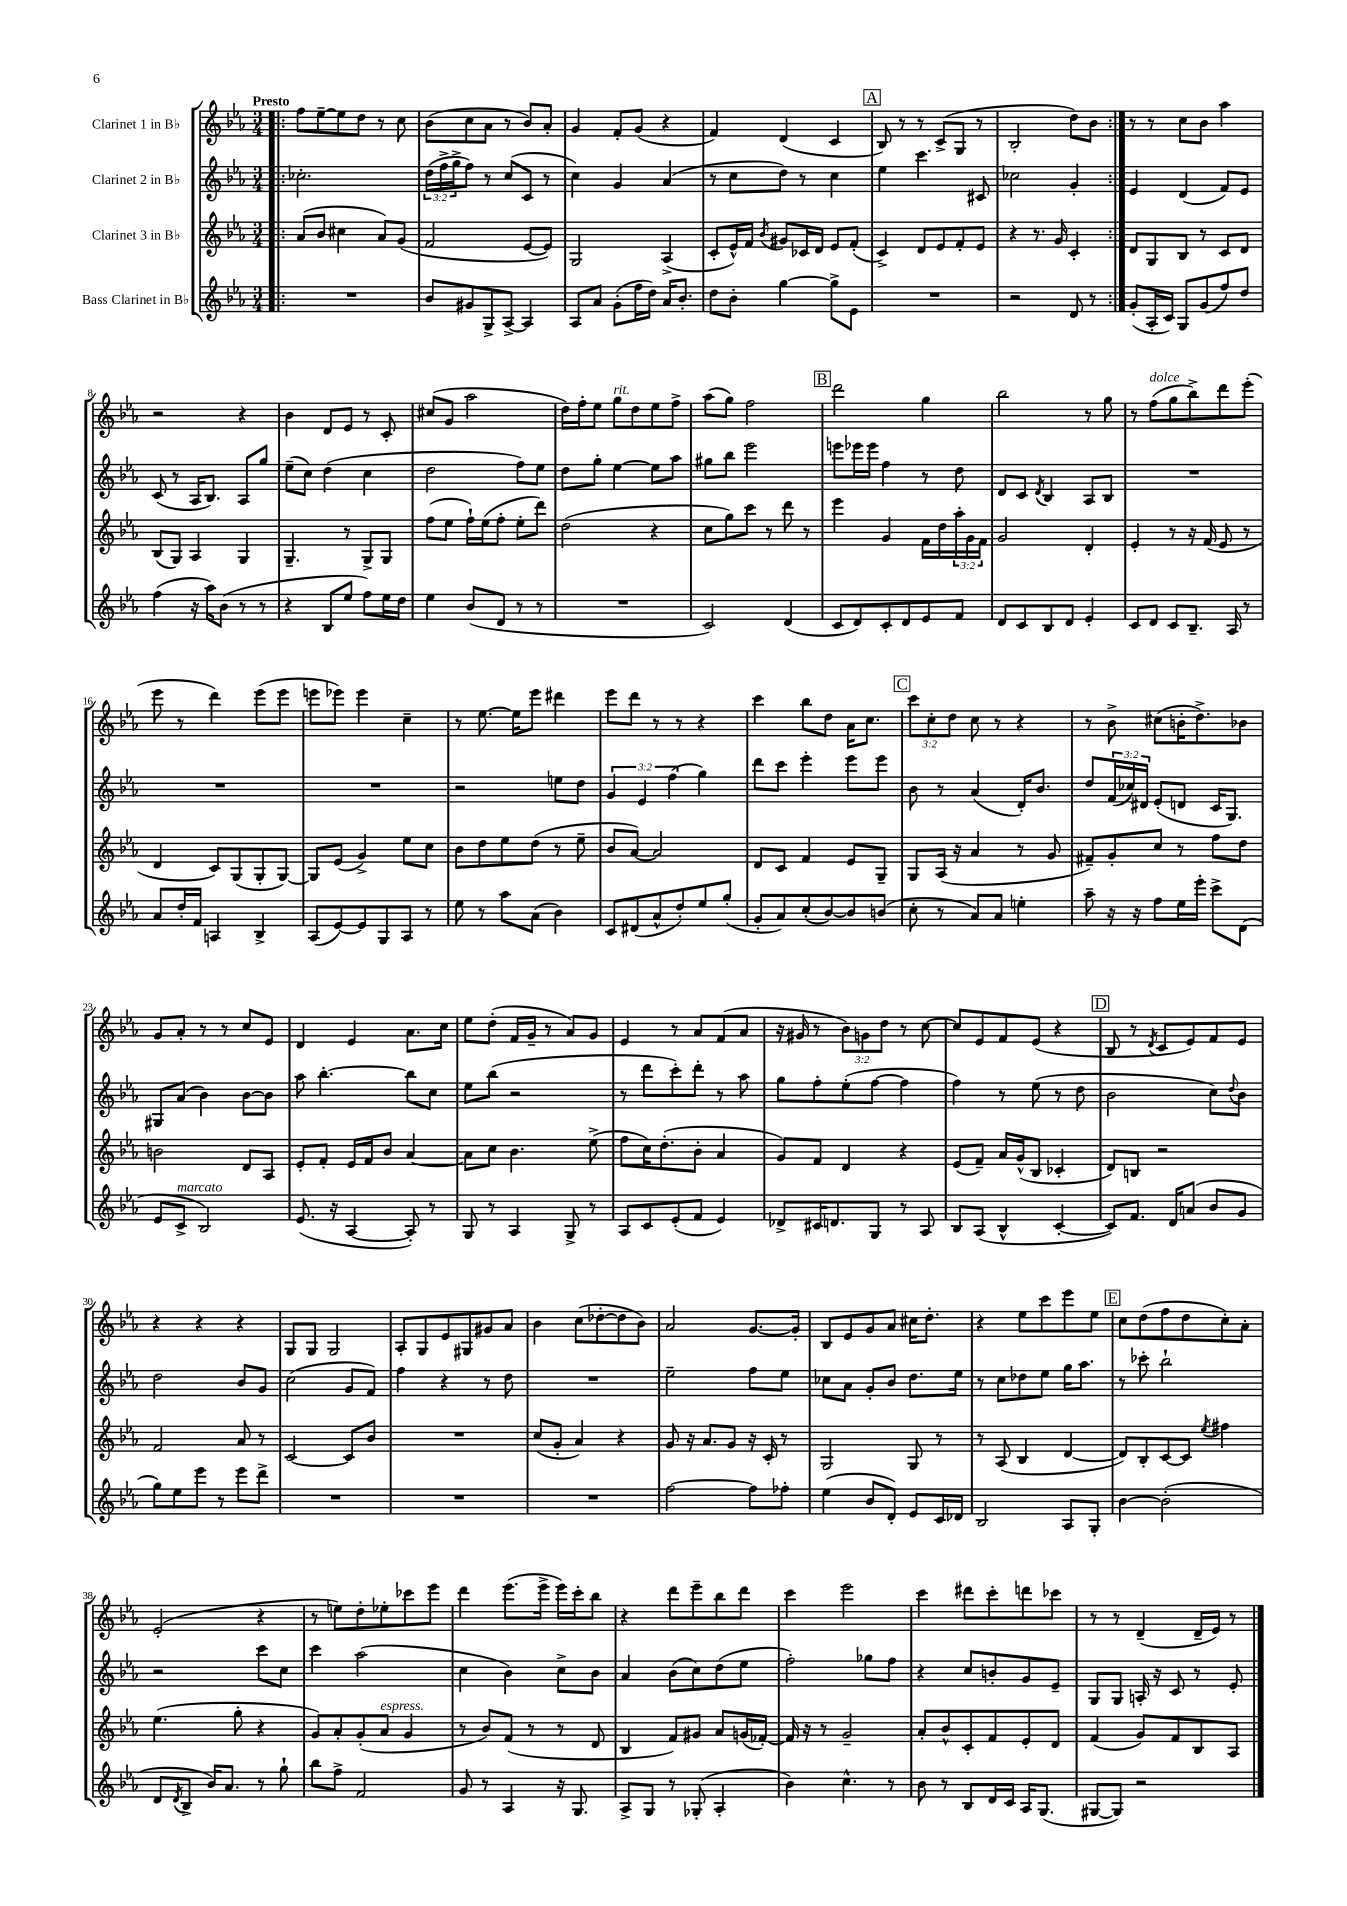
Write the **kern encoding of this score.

**kern	**kern	**kern	**kern
*part4	*part3	*part2	*part1
*staff4	*staff3	*staff2	*staff1
*I"Bass Clarinet in B♭	*I"Clarinet 3 in B♭	*I"Clarinet 2 in B♭	*I"Clarinet 1 in B♭
*clefG2	*clefG2	*clefG2	*clefG2
*k[b-e-a-]	*k[b-e-a-]	*k[b-e-a-]	*k[b-e-a-]
*M3/4	*M3/4	*M3/4	*M3/4
=1!|:	=1!|:	=1!|:	=1!|:
!	!	!	!LO:TX:a:B:t=Presto
2.r	(8a-/L	2.cc-X'\	8ff\L
.	8b-/J	.	[8ee-~\
.	4cc#X\	.	8ee-\]
.	.	.	8dd\J
.	8a-/L)	.	8r
.	(8g/J	.	8cc\
=2	=2	=2	=2
8b-/L	2f/	(24dd\LL	(8b-\L
.	.	24ff^\	.
.	.	24gg^\J	.
8g#X/	.	8ff\J)	8cc\
8G^/	.	8r	8a-\J
[8A-^/J	.	(8cc/L	8r
4A-/]	[8e-/L	8c/J	8b-/L)
.	8e-/J])	8r	8a-'/J
=3	=3	=3	=3
8A-/L	2G/	4cc\)	4g/
8a-/J	.	.	.
(8g'\L	.	4g/	8f'/L
16ff\L	.	.	(8g/J
16dd\JJ)	.	.	.
16a-/KL	(4A-^/	(4a-/	4r
8.b-'/J	.	.	.
=4	=4	=4	=4
8dd\L	8c'/L	8r	4f/)
8b-'\J	16e-^^/L)	8cc\L	.
.	16f/JJ	.	.
.	8qb-/	.	.
[4gg\	8g#X/L	8dd\J)	(4d/
.	16c-X/L	8r	.
.	16d/JJ	.	.
8gg^\L]	8e-/L	4cc\	4c/
8e-\J	(8f'/J	.	.
!!LO:REH:place=s1:t=A
=5	=5	=5	=5
2.r	4c^/)	4ee-\	8B-/)
.	.	.	8r
.	8d/L	4.ccc\	8r
.	8e-/	.	(8c^/L
.	8f'/	.	8G/J
.	8e-/J	8c#X/	8r
=6	=6	=6	=6
2r	4r	2cc-X\	2B-'/
.	8.r	.	.
.	16g/	.	.
8d/	4c'/	4g'/	8dd\L)
8r	.	.	8b-\J
=7:|!	=7:|!	=7:|!	=7:|!
(8g'/L	8d/L	4e-/	8r
16A-'/L	8G/	.	8r
16c/JJ)	.	.	.
8G/L	8B-/J	(4d/	8cc\L
(8g/	8r	.	8b-\J
8ff/)	8c/L	8f/L)	4aa-\
8dd/J	8d/J	8e-/J	.
!!LO:LB:g=z
=8	=8	=8	=8
(4ff\	(8B-/L	(8c/	2r
.	8G/J)	8r	.
16r	4A-/	16A-/KL	.
16aa-\KL)	.	8.B-/J)	.
(8b-\J	.	.	.
8r	4G/	8A-/L	4r
8r	.	8gg/J	.
=9	=9	=9	=9
4r	4.G~/	(8ee-~\L	4b-\
.	.	8cc\J)	.
8B-/L	.	(4dd\	8d/L
8ee-/J	8r	.	8e-/J
8ff\L)	8G^/L	4cc\	8r
16ee-\L	8G/J	.	8c'/
16dd\JJ	.	.	.
=10	=10	=10	=10
4ee-\	(8ff\L	2dd\	(8cc#X/L
.	8ee-\J	.	8g/J
(8b-/L	16ff`\LL)	.	2aa-\
.	(16ee-\J	.	.
8d/J	8ff'\J	.	.
8r	8ee-'\L	8ff\L)	.
8r	8ddd\J)	8ee-\J	.
=11	=11	=11	=11
2.r	(2dd\	8dd\L	16dd\LL)
.	.	.	16ff'\J
.	.	8gg'\J	8ee-\J
!	!	!	!LO:TX:a:i:t=rit.
.	.	[4ee-\	8gg\L
.	.	.	8dd\
.	4r	8ee-\L]	8ee-\
.	.	8aa-\J	8ff^\J
=12	=12	=12	=12
2c/)	8cc\L	8gg#X\L	(8aa-\L
.	8gg\)	8bb-\J	8gg\J)
.	8ccc\J	2eee-\	2ff\
.	8r	.	.
(4d/	8ddd\	.	.
.	8r	.	.
!!LO:REH:place=s1:t=B
=13	=13	=13	=13
8c/L	4eee-\	8eeen\L	2ddd\
8d/)	.	16eee-X\L	.
.	.	16eee-\JJ	.
8c'/	4g/	4ff\	.
8d/	.	.	.
8e-/	16f\LL	8r	4gg\
.	16dd\	.	.
8f/J	24aa-'\	8dd\	.
.	24g\	.	.
.	24f\JJ	.	.
=14	=14	=14	=14
8d/L	2g/	8d/L	2bb-\
8c/	.	8c/J	.
.	.	8qd/	.
8B-/	.	4B-/	.
8d/J	.	.	.
4e-'/	4d'/	8A-/L	8r
.	.	8B-/J	8gg\
=15	=15	=15	=15
8c/L	4e-'/	2.r	8r
!	!	!	!LO:TX:a:i:t=dolce
8d/J	.	.	(8ff\L
8c/L	8r	.	8gg\
8.B-~/J	16r	.	8bb-^\)
.	(16f/	.	.
.	8e-/	.	8ddd\
16A-/	.	.	.
8r	8r	.	(8eee-'\J
!!LO:LB:g=z
=16	=16	=16	=16
8a-/L	4d/	2.r	8eee-\
16dd'/L	.	.	8r
16f/JJ	.	.	.
4An/	8c/L)	.	4ddd\)
.	(8G/	.	.
4B-^/	8G'/	.	(8eee-\L
.	[8G/J)	.	8eee-\J
=17	=17	=17	=17
(8A-/L	8G/L]	2.r	8eeen\L
[8e-/)	(8e-/J	.	8eee-X\J)
8e-/]	4g^/)	.	4eee-\
8G/	.	.	.
8A-/J	8ee-\L	.	4cc~\
8r	8cc\J	.	.
=18	=18	=18	=18
8ee-\	8b-\L	2r	8r
8r	8dd\	.	[8.ee-\
8aa-\L	8ee-\	.	.
.	.	.	16ee-\KL]
(8a-\J	(8dd\J	.	8eee-\J
4b-\)	8r	8een\L	4ddd#X\
.	8ee-~\	8dd\J	.
=19	=19	=19	=19
8c/L	8b-/L	6g/	8eee-\L
(8d#X/	[8a-/J)	.	8ddd\J
.	.	6e-/	.
8a-^^/	2a-/]	.	8r
.	.	(6ff\	.
8dd'/)	.	.	8r
8ee-/	.	4gg\)	4r
(8gg'/J	.	.	.
=20	=20	=20	=20
8g'/L	8d/L	8ddd\L	4ccc\
8a-/)	8c/J	8ccc\J	.
(8cc'/	4f/	4eee-'\	8bb-\L
[8b-/)	.	.	8dd\J
8b-/]	8e-/L	8eee-\L	16a-\KL
.	.	.	8.cc\J
(8bn/J	8G~/J	8eee-\J	.
!!LO:REH:place=s1:t=C
=21	=21	=21	=21
8cc'\	8G/L	8b-\	12ccc\L
.	.	.	12cc'\
8r	(16A-/Jk	8r	.
.	.	.	12dd\J
.	16r	.	.
8a-/L)	4a-/	(4a-/	8cc\
8a-/J	.	.	8r
4een'\	8r	16d'/KL)	4r
.	.	8.b-/J	.
.	8g/	.	.
=22	=22	=22	=22
8aa-~\	8f#X~/L)	8dd/L	8r
16r	8g'/	(24f/L	8b-^\
.	.	24cc-X/)	.
16r	.	.	.
.	.	24d#X/JJ	.
8ff\L	8cc/J	(8e-'/L	(8cc#X\L
16ee-\L	8r	8dn/J	16bn'\K
16eee-'\JJ	.	.	8.dd^\)
8ccc^\L	8ff\L	16c/KL	.
.	.	8.G/J)	.
(8d\J	8dd\J	.	8b-X\J
!!LO:LB:g=z
=23	=23	=23	=23
8e-/L	2bn\	8G#X/L	8g/L
!LO:TX:a:i:t=marcato	!	!	!
8c^/J	.	(8a-/J	8a-'/J
2B-/)	.	4b-\)	8r
.	.	.	8r
.	8d/L	[8b-\L	8cc/L
.	8A-/J	8b-\J]	8e-/J
=24	=24	=24	=24
(8.e-/	8e-'/L	8aa-\	4d/
.	8f'/J	[4.bb-'\	.
16r	.	.	.
[4A-/	16e-/LL	.	4e-/
.	16f/J	.	.
.	8b-/J	.	.
8A-'/])	[4a-/	8bb-\L]	8.a-\L
8r	.	8cc\J	.
.	.	.	16cc\Jk
=25	=25	=25	=25
8G/	8a-\L]	8ee-\L	8ee-\L
8r	8cc\J	(8bb-\J	(8dd'\J
4A-/	4.b-\	2r	16f/LL
.	.	.	16g~/JJ
.	.	.	8r
8G^/	.	.	8a-/L)
8r	(8ee-^\	.	8g/J
=26	=26	=26	=26
8A-/L	8ff\L	8r	4e-/
8c/	16cc\K)	8ddd\L	.
.	(8.dd'\	.	.
(8e-'/	.	8ccc'\)	8r
8f/J	8b-'\J	8ddd'\J	8a-/L
4e-/)	4a-/	8r	(8f/
.	.	8aa-\	8a-/J
=27	=27	=27	=27
8d-X^/L	8g/L)	8gg\L	16r
.	.	.	16g#X/
16c#X/K	8f/J	8ff'\	8r
8.dn/	.	.	.
.	4d/	(8ee-'\	12b-\L)
.	.	.	12gn\
8G/J	.	[8ff\J	.
.	.	.	12dd\J
8r	4r	4ff\]	8r
8A-/	.	.	[8cc\
=28	=28	=28	=28
8B-/L	(8e-/L	4ff\)	8cc/L]
(8A-/J	8f~/J)	.	8e-/
4B-^^/	16a-/LL	8r	8f/
.	(16g^^/J	.	.
.	8B-/J	(8ee-\	(8e-/J
[4c'/	4c-X'/	8r	4r
.	.	8dd\	.
!!LO:REH:place=s1:t=D
=29	=29	=29	=29
8c/L])	8d/L)	2b-\	8B-/
8.f/J	8Bn/J	.	8r
.	.	.	8qd/
.	2r	.	8c/L
16d/KL	.	.	.
(8an/J	.	.	8e-/)
8b-/L	.	8cc\L)	8f/
.	.	8qqdd/	.
8g/J	.	8b-\J	8e-/J
!!LO:LB:g=z
=30	=30	=30	=30
8gg\L)	2f/	2dd\	4r
8ee-\	.	.	.
8eee-\J	.	.	4r
8r	.	.	.
8eee-\L	8a-/	8b-/L	4r
8ddd^\J	8r	8g/J	.
=31	=31	=31	=31
2.r	[2c/	(2cc\	8G/L
.	.	.	8G/J
.	.	.	2G/
.	8c/L]	8g/L	.
.	8b-/J	8f/J)	.
=32	=32	=32	=32
2.r	2.r	4ff\	8A-'/L
.	.	.	8G/
.	.	4r	8e-/
.	.	.	8G#X/
.	.	8r	8g#X/
.	.	8dd\	8a-/J
=33	=33	=33	=33
2.r	(8cc/L	2.r	4b-\
.	8g'/J	.	.
.	4a-/)	.	(8cc\L
.	.	.	[8dd-X'\
.	4r	.	8dd-\]
.	.	.	8b-\J)
=34	=34	=34	=34
[2ff\	8g/	2ee-~\	2a-/
.	16r	.	.
.	8.a-/L	.	.
.	8g/J	.	.
8ff\L]	16r	8ff\L	[8.g/L
.	16c'/	.	.
8ff-X'\J	8r	8ee-\J	.
.	.	.	16g'/Jk]
=35	=35	=35	=35
(4ee-\	2G/	8cc-X\L	8B-/L
.	.	8a-\J	8e-/
8b-/L	.	8g'/L	8g/
8d'/J)	.	8b-/J	8a-/J
8e-/L	8G/	8.dd\L	16cc#X\KL
.	.	.	8.dd'\J
16c/L	8r	.	.
16d-X/JJ	.	16ee-\Jk	.
=36	=36	=36	=36
2B-/	8r	8r	4r
.	(8A-/	8cc\L	.
.	4B-/	8dd-X\	8ee-\L
.	.	8ee-\J	8ccc\
8A-/L	[4d/	16gg\KL	8eee-\
.	.	8.aa-\J	.
8G'/J	.	.	8ee-\J
!!LO:REH:place=s1:t=E
=37	=37	=37	=37
[4b-\	8d/L])	8r	8cc\L
.	8B-'/	8ccc-X'\	(8dd\
(2b-'\]	[8c/	2bb-`\	8ff\
.	8c/J]	.	8dd\
.	8qee-/	.	.
.	4ff#X\	.	8cc'\)
.	.	.	8a-'\J
!!LO:LB:g=z
=38	=38	=38	=38
8d/L	(4.ee-\	2r	(2e-'/
8qd/	.	.	.
8B-^/J	.	.	.
16b-/KL)	.	.	.
8.a-/J	.	.	.
.	8gg'\	.	.
8r	4r	8ccc\L	4r
8gg`\	.	8cc\J	.
=39	=39	=39	=39
8bb-\L	8g/L)	4ccc\	8r
8ff^\J	8a-'/	.	8een\L)
2f/	(8g'/	(2aa-\	8dd'\
!	!LO:TX:a:i:t=espress.	!	!
.	8a-/J	.	8ee-X'\
.	4g/	.	8ccc-X\
.	.	.	8eee-\J
=40	=40	=40	=40
8g/	8r	4cc\	4ddd\
8r	8b-/L)	.	.
4A-/	(8f/J	4b-\)	(8.eee-\L
.	8r	.	.
.	.	.	16eee-^\Jk
16r	8r	8cc^\L	16eee-\LL)
8.G/	.	.	16ccc'\J
.	8d/	8b-\J	8bb-\J
=41	=41	=41	=41
8A-^/L	4B-/	4a-/	4r
8G/J	.	.	.
8r	8f/L)	(8b-\L	8ddd\L
(8G-X'/	8g#X/J	8cc\)	8eee-~\
4A-'/	8a-/L	(8dd\	8bb-\
.	(16gn/L	8ee-\J	8ddd\J
.	[16f-X'/JJ)	.	.
=42	=42	=42	=42
4b-\)	16f-/]	2ff'\)	4ccc\
.	16r	.	.
.	8r	.	.
4.cc^^\	2g~/	.	2eee-\
.	.	8gg-X\L	.
8r	.	8ff\J	.
=43	=43	=43	=43
8b-\	8a-'/L	4r	4ccc\
8r	8b-^^/	.	.
8B-/L	8c'/	8cc/L	8ddd#X\L
16d/L	8f/	8bn'/	8ccc'\
16c/JJ	.	.	.
16A-/KL	8e-'/	8g/	8dddn\
(8.G/J	.	.	.
.	8d/J	8e-~/J	8ccc-X\J
=44	=44	=44	=44
[8G#X/L	(4f/	8G/L	8r
8G#/J])	.	8G/J	8r
2r	8g/L)	16An'/	(4d~/
.	.	16r	.
.	8f/	8c/	.
.	8B-/	8r	16d~/LL
.	.	.	16e-/JJ)
.	8A-/J	8e-'/	8r
==	==	==	==
*-	*-	*-	*-
